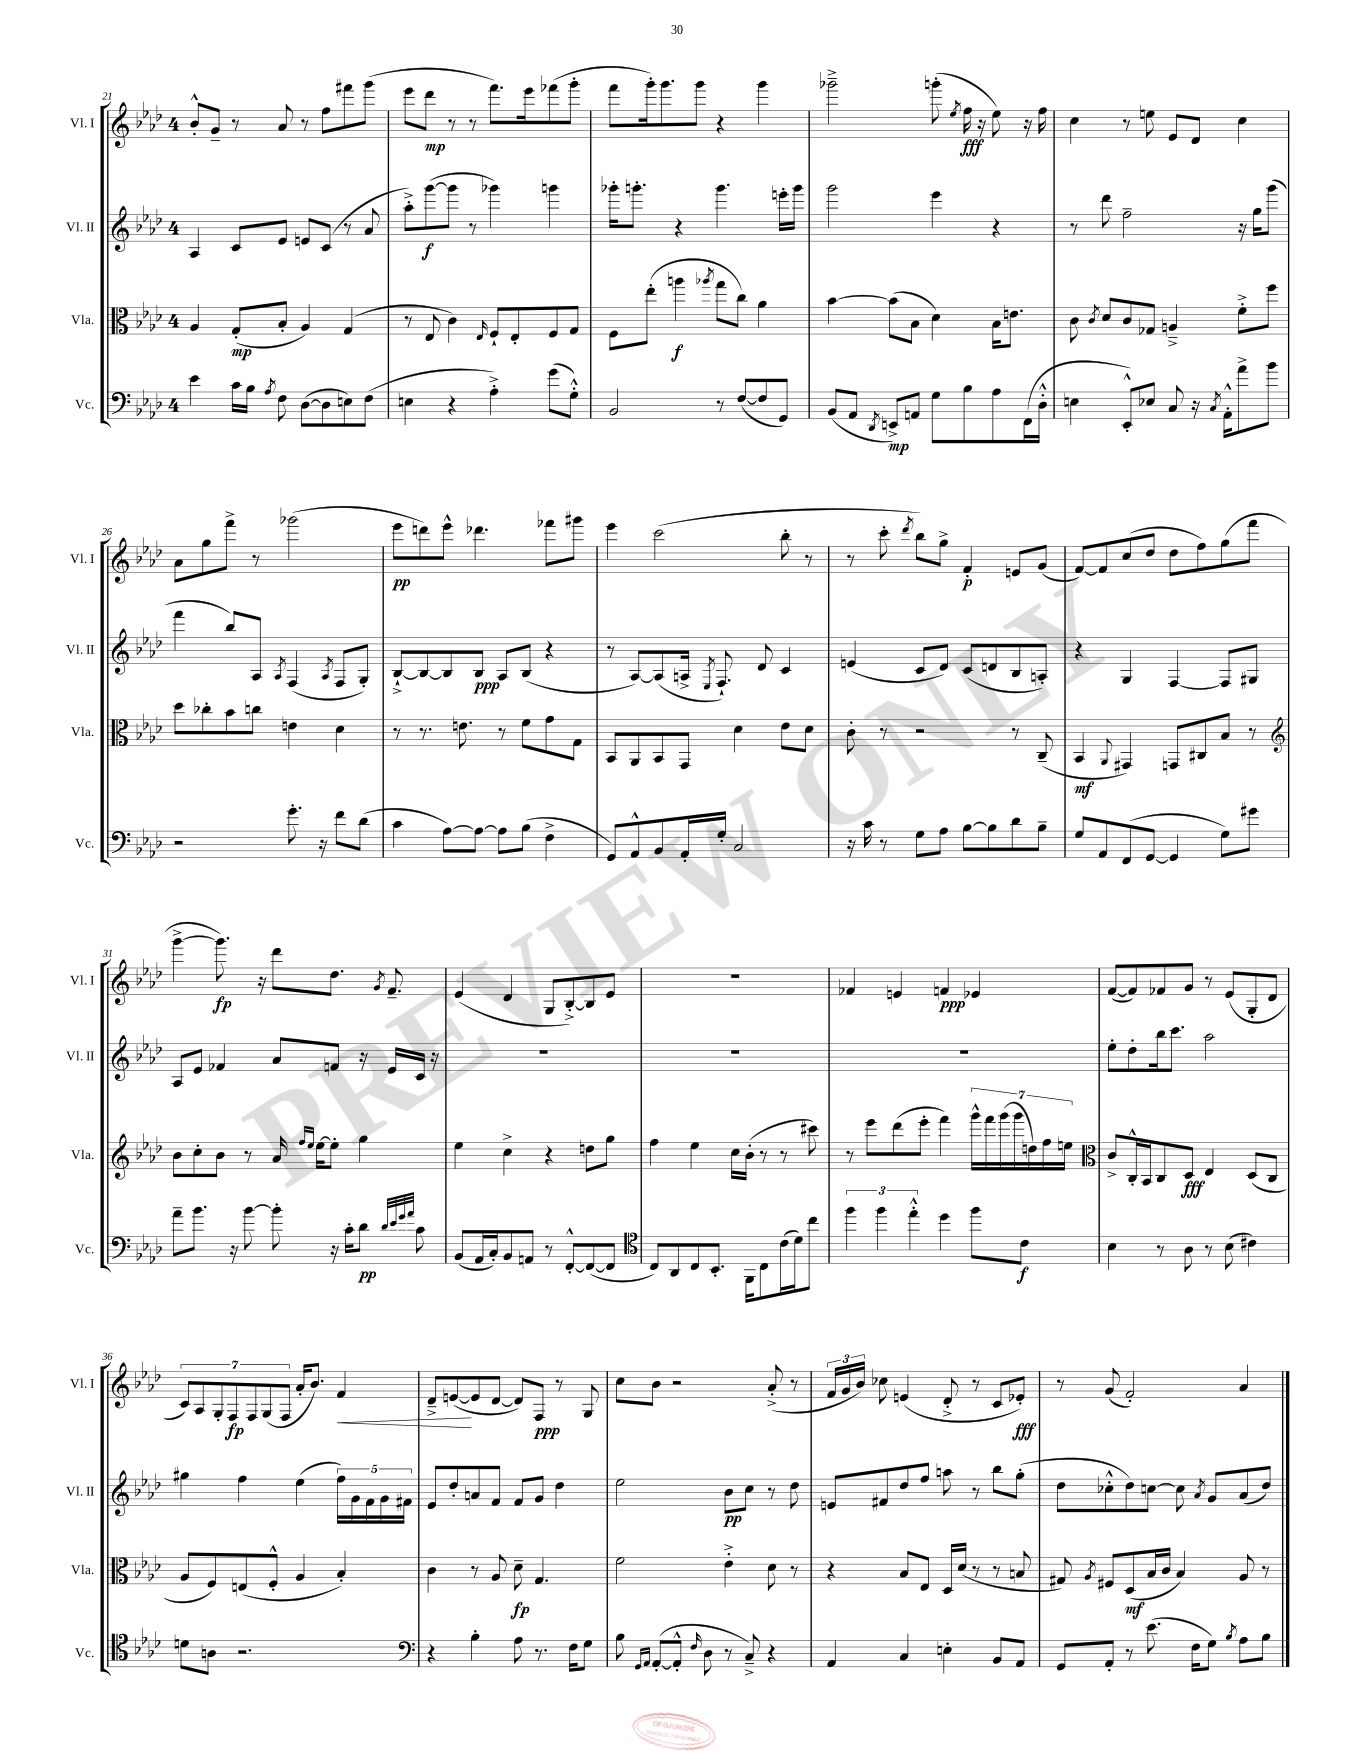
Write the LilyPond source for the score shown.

<<
\new StaffGroup <<
\new Staff = "s0" \with { instrumentName = "Vl. I" shortInstrumentName = "Vl. I" } {
    \clef treble \key aes \major \once \override Staff.TimeSignature.style = #'single-digit \time 4/4
    \autoBeamOff bes'8[-.-^ g'8]-- r8 aes'8 r8 f''8[ fis'''8 g'''8]( |
    ees'''8[ des'''8]\mp r8 r8 f'''8.[) ees'''16 fes'''8( g'''8]-. |
    f'''8[ g'''16-.) g'''8. g'''8] r4 g'''4 |
    ges'''2---> g'''8-.( \acciaccatura { ees''8 } f''16\fff r16 ees''8) r16 f''16 |
    c''4 r8 e''8 ees'8[ des'8] c''4 |
    aes'8[ g''8 f'''8]-> r8 ges'''2( |
    ees'''8[\pp d'''8) ees'''8]-^ des'''4. fes'''8[ gis'''8] |
    ees'''4 c'''2( bes''8-. r8 |
    r8 c'''8-. \acciaccatura { des'''8 } bes''8[) g''8]-> f'4-.\p e'8[ g'8]( |
    f'8[~) f'8 c''8( des''8] des''8[ f''8) g''8( f'''8] |
    g'''4~-> g'''8.\fp) r16 des'''8[ des''8.] \acciaccatura { g'8 } f'8.-- |
    ees'4( des'4 g8[ bes8~-.->) bes8 ees'8] |
    R1 |
    fes'4 e'4 f'4\ppp ees'4 |
    f'8[~( f'8) fes'8 g'8] r8 ees'8[( g8-. des'8] |
    \tuplet 7/4 { c'8[) aes8 g8-. f8\fp f8 g8( f8] } aes'16[-. bes'8.]) f'4\< |
    des'8[---> e'8~\!( e'8 des'8]~ des'8[) f8]\ppp r8 g8 |
    c''8[ bes'8] r2 aes'8-.->( r8 |
    \tuplet 3/2 { f'16[ g'16 bes'16]) } ces''8 e'4( des'8-.-> r8 c'8[ ees'8]-.\fff) |
    r8 g'8( f'2-.) aes'4 \bar "|." |
}
\new Staff = "s1" \with { instrumentName = "Vl. II" shortInstrumentName = "Vl. II" } {
    \clef treble \key aes \major \once \override Staff.TimeSignature.style = #'single-digit \time 4/4
    \autoBeamOff aes4 c'8[ ees'8] e'8[ c'8]( r8 aes'8 |
    aes''8[-.->) g'''8~\f( g'''8] r8 ges'''4) g'''4 |
    ges'''16[-. g'''8.]-. r4 g'''4. e'''16[-. g'''16] |
    g'''2 ees'''4 r4 |
    r8 des'''8 f''2-- r16 g''16[ g'''8]( |
    f'''4 bes''8[) aes8] \acciaccatura { aes8 } f4( \acciaccatura { aes8 } f8[ g8]-.) |
    bes8[~-!-> bes8~ bes8 bes8]\ppp aes8[ bes8]( r4 |
    r8 aes8[~) aes8( a16]-> \acciaccatura { ees8 } f8.-!) des'8 c'4 |
    e'4( c'8[ des'8]) c'8[( d'8 bes8 a8]-.) |
    r4 g4 f4~ f8[ gis8] |
    aes8[ ees'8] fes'4 aes'8[ f'8] r16 ees'16[ c'16] r16 |
    R1 |
    R1 |
    R1 |
    ees''8[-. des''8-. bes''16 c'''8.] aes''2 |
    gis''4 f''4 ees''4( \tuplet 5/4 { f''16[) g'16 f'16 g'16 fis'16] } |
    ees'8[ des''8-. a'8 f'8] f'8[ g'8] des''4 |
    ees''2 bes'8[\pp c''8] r8 des''8 |
    e'8[ fis'8 des''8 f''8] a''8 r8 bes''8[ g''8]-.( |
    des''8[ ces''8-.-^ des''8) c''8]~ c''8 \acciaccatura { aes'8 } g'8[ aes'8( des''8]) \bar "|." |
}
\new Staff = "s2" \with { instrumentName = "Vla." shortInstrumentName = "Vla." } {
    \clef alto \key aes \major \once \override Staff.TimeSignature.style = #'single-digit \time 4/4
    \autoBeamOff aes4 g8[-.\mp( bes8]-. aes4) g4( |
    r8 ees8 c'4) \grace { ees16 } f8[-! ees8-. f8 g8] |
    f8[ ees''8]-.( a''4\f \acciaccatura { aes''8 } g''8[ c''8]) aes'4 |
    bes'4~ bes'8[( bes8] des'4) bes16[ e'8.] |
    c'8 \acciaccatura { c'8 } des'8[ c'8 ges8] a4---> f'8[-.-> f''8] |
    des''8[ ces''8-. bes'8 c''8] e'4 des'4 |
    r8 r8. e'8. r8 f'8[ g'8 g8] |
    bes,8[ aes,8 bes,8 g,8] des'4 ees'8[ des'8] |
    c'8-. r8 r2 r8 c8--( |
    bes,4\mf \appoggiatura { aes,8 } gis,4) g,8[ cis8 bes8] r8 |
    \clef treble bes'8[ c''8-. bes'8] r8 aes'16 \grace { f''16[ ees''16] } ees''16[~ ees''8]-. g''4 |
    ees''4 c''4-> r4 d''8[ g''8] |
    f''4 ees''4 c''16[ bes'16]-.( r8 r8 cis'''8) |
    r8 ees'''8[ des'''8( ees'''8]-. f'''4) \tuplet 7/4 { g'''16[-^ f'''16 g'''16( g'''16 d''16) f''16 e''16] } |
    \clef alto c'8[-> c16-.-^ bes,16 c8 des8]\fff ees4 des8[( c8] |
    aes8[ f8) e8( f8]-.-^ aes4 bes4-.) |
    c'4 r8 aes8 des'8--\fp g4. |
    f'2 ees'4-.-> des'8 r8 |
    r4 bes8[ ees8] des16[ des'16]( r8 r8 b8 |
    gis8) \acciaccatura { aes8 } fis8[ des8\mf( bes16 c'16] bes4) aes8 r8 \bar "|." |
}
\new Staff = "s3" \with { instrumentName = "Vc." shortInstrumentName = "Vc." } {
    \clef bass \key aes \major \once \override Staff.TimeSignature.style = #'single-digit \time 4/4
    \autoBeamOff ees'4 c'16[ bes16] \acciaccatura { aes8 } f8 des8[~( des8 e8) f8]( |
    e4 r4 aes4-.->) g'8[( g8]-.-^) |
    bes,2 r8 f8[~( f8 g,8]) |
    bes,8[( aes,8] \acciaccatura { des,8 } e,8[->\mp) a,8] g8[ bes8 aes8 f,16( des16]-.-^ |
    e4 ees,8[-.-^) ees8] c8 r16 \acciaccatura { c8 } aes,16[-.-^ aes'8-> bes'8] |
    r2 g'8.-. r16 f'8[ des'8]( |
    c'4 aes8[~) aes8]~ aes8[ bes8]( f4-> |
    g,8[) aes,8-^ bes,8 aes,16-. g16]-. c2 |
    r16 c'16 r8 g8[ aes8] bes8[~ bes8 des'8 bes8]-- |
    g8[ aes,8 f,8( g,8]~ g,4 g8[) gis'8] |
    aes'8[-- bes'8.] r16 bes'8~ bes'8-. r16 c'16[-. des'8]\pp \grace { des'32[ ees'32 g'32 aes'32] } c'8 |
    bes,8[( aes,16 c16-.) bes,8 a,8] r8 f,8[~-.-^ f,8~( f,8] |
    \clef tenor c8[) aes,8 c8 bes,8.]-. f,16[ c8 c'16( des'16) c''8] |
    \tuplet 3/2 { f''4 f''4 ees''4-.-^ } des''4 f''8[ c'8]\f |
    bes4 r8 aes8 r8 bes8( cis'4) |
    d'8[ a8] r2. |
    \clef bass r4 bes4-. aes8 r8. f16[ g8] |
    bes8 \grace { g,16[ aes,16] } aes,8[~-.( aes,8]-.-^ \grace { f16 } des8 r8 c8--->) r4 |
    aes,4 c4 e4-. bes,8[ aes,8] |
    g,8[ aes,8]-. r8 ees'8.( f16[ g8]) \acciaccatura { bes8 } aes8[ bes8] \bar "|." |
}
>>
>>
\layout { \context { \Score currentBarNumber = #21 } }
